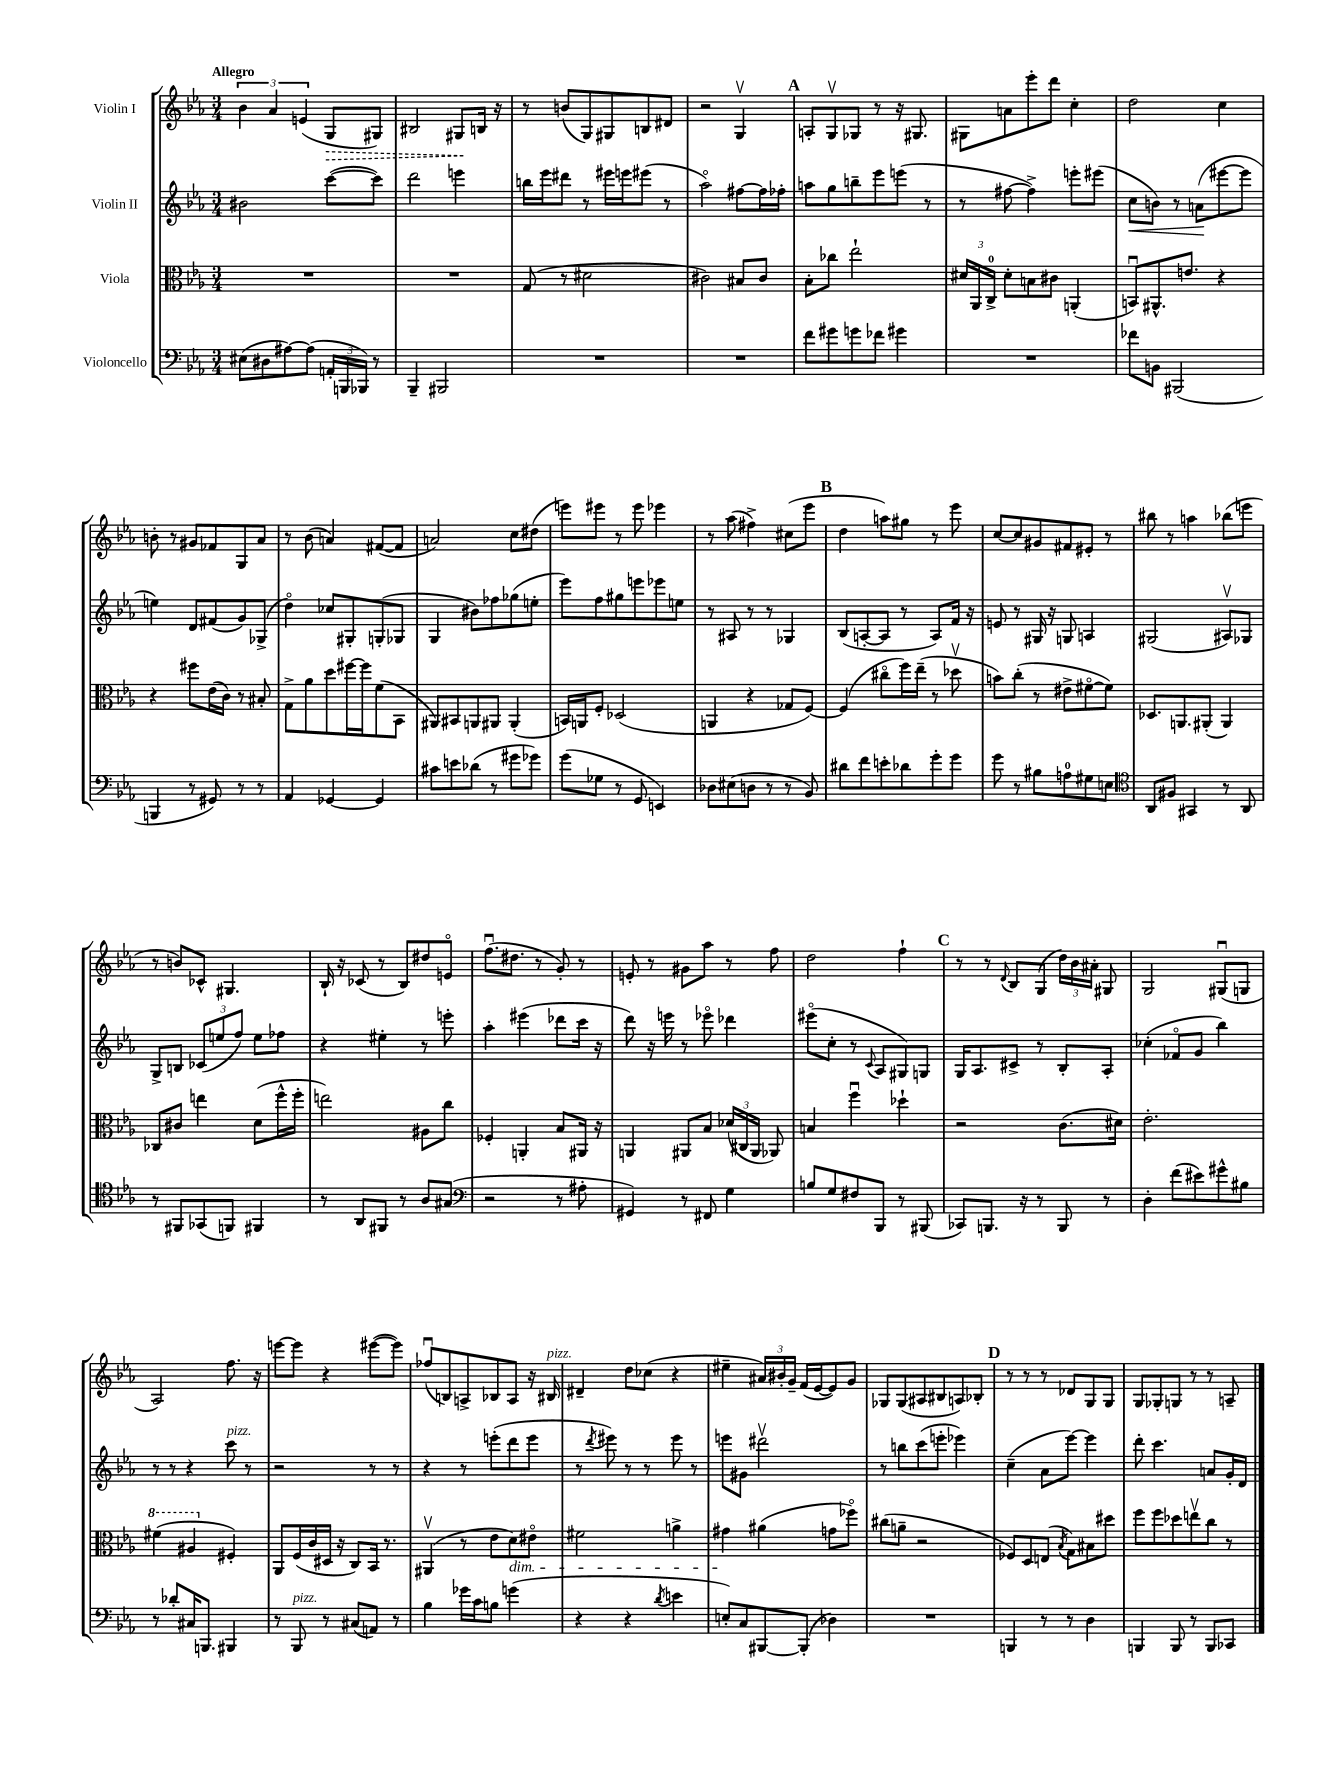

**kern	**kern	**kern	**dynam	**kern	**dynam
*part4	*part3	*part2	*part2	*part1	*part1
*staff4	*staff3	*staff2	*staff2	*staff1	*staff1
*I"Violoncello	*I"Viola	*I"Violin II	*	*I"Violin I	*
*clefF4	*clefC3	*clefG2	*	*clefG2	*
*k[b-e-a-]	*k[b-e-a-]	*k[b-e-a-]	*	*k[b-e-a-]	*
*M3/4	*M3/4	*M3/4	*	*M3/4	*
=1	=1	=1	=1	=1	=1
!	!	!	!	!LO:TX:a:B:t=Allegro	!
(8E#X\L	2.r	2b#X\	.	6b-\	.
8D#X\	.	.	.	.	.
.	.	.	.	6a-/	.
[8A#X\)	.	.	.	.	.
.	.	.	.	(6en/	.
(8A#\J]	.	.	.	.	.
!	!	!	!	!	!LO:HP:b
24AAn'/LL	.	([8ccc\L	.	8G/L	>
24BBBn/	.	.	.	.	.
24BBB-X/JJ)	.	.	.	.	.
8r	.	8ccc\J])	.	8G#X/J)	.
=2	=2	=2	=2	=2	=2
4BBB-~/	2.r	2ddd\	.	2B#X/	.
2BBB#X/	.	.	.	.	.
.	.	4eeen\	.	8G#X/L	.
.	.	.	.	16Bn/Jk	]
.	.	.	.	16r	.
=3	=3	=3	=3	=3	=3
2.r	(8G/	16bbn\LL	.	8r	.
.	.	16eee-\J	.	.	.
.	8r	8ddd#X\J	.	(8bn/L	.
.	2d#X\	8r	.	8G/)	.
.	.	16eee#X\LL	.	8G#X/	.
.	.	16eeen\J	.	.	.
.	.	(8eee#X\J	.	8Bn/	.
.	.	8r	.	8d#X/J	.
=4	=4	=4	=4	=4	=4
2.r	2c#X\)	2aa-\)	.	2r	.
.	8B#X/L	[8ff#X\L	.	4Gv/	.
.	8c#/J	16ff#\L]	.	.	.
.	.	16ff-X'\JJ	.	.	.
!!LO:REH:place=s1:t=A
=5	=5	=5	=5	=5	=5
8f\L	8B-'\L	8aan\L	.	8An'/L	.
8g#X\	8cc-X\J	8gg\	.	8Gv/	.
8gn\	2ee-`\	8bbn~\	.	8G-X/J	.
8f-X\J	.	8eee-\	.	8r	.
4g#X\	.	(8eeen\J	.	16r	.
.	.	.	.	8.G#X/	.
.	.	8r	.	.	.
=6	=6	=6	=6	=6	=6
2.r	24d#X/LL	8r	.	8G#X\L	.
.	24AA-/	.	.	.	.
.	24C^/JJ	.	.	.	.
.	8d#'\L	[8ff#X\	.	8an\	.
.	8Bn\	4ff#^\])	.	8eee-'\	.
.	8c#X\J	.	.	8ddd\J	.
.	(4AAn'/	8eeen'\L	.	4cc'\	.
.	.	(8eee#X\J	.	.	.
=7	=7	=7	=7	=7	=7
!	!	!	!LO:HP:b	!	!
8f-X\L	8BBnu/L)	8cc\L	<	2dd\	.
8BBn\J	8.AA#X^^/	8bn\J)	.	.	.
(2BBB#X/	.	8r	.	.	.
.	8.en/J	.	.	.	.
.	.	(8an\L	.	.	.
.	4r	[8eee#X\	[	4cc\	.
.	.	8eee#\J]	.	.	.
!!LO:LB:g=z
=8	=8	=8	=8	=8	=8
4BBBn/	4r	4een\)	.	8bn'\	.
.	.	.	.	8r	.
8r	8ff#X\L	8d/L	.	8g#X/L	.
8GG#X/)	(16e-\L	(8f#X/	.	8f-X/	.
.	16c\JJ)	.	.	.	.
8r	8r	8g/)	.	8G/	.
8r	8B#X'/	(8G-X^/J	.	8a-/J	.
=9	=9	=9	=9	=9	=9
4AA-/	8G^\L	4dd\)	.	8r	.
.	8a-\	.	.	(8b-\	.
[4GG-X/	8dd\	8cc-X/L	.	4an/)	.
.	[16ff#X\L	8G#X'/	.	.	.
.	16ff#\J]	.	.	.	.
4GG-/]	(8f\	(8Gn'/	.	([8f#X/L	.
.	8BB-\J	8G-X/J	.	8f#/J]	.
=10	=10	=10	=10	=10	=10
8c#X\L	8AA#X/L)	4G/	.	2an/)	.
8en\	8BB#X/	.	.	.	.
(8d-X\J	8AAn/	8b#X\L)	.	.	.
8r	8AA#X/J	8ff-X\	.	.	.
8g#X\L	(4AA#'/	(8gg-X\	.	8cc\L	.
8g-X\J)	.	8een'\J	.	(8dd#X\J	.
=11	=11	=11	=11	=11	=11
(8g\L	16BBn/LL)	8eee-\L)	.	8eeen\L)	.
.	16AAn/J	.	.	.	.
8G-X\J	8F'/J	8ff\	.	8eee#X\J	.
8r	(2D-X/	8gg#X\	.	8r	.
8GG/	.	8eeen\	.	8eee#\	.
4EEn/)	.	8eee-X\	.	4eee-X\	.
.	.	8een\J	.	.	.
=12	=12	=12	=12	=12	=12
8D-X\L	4AAn/	8r	.	8r	.
(8E#X\	.	8A#X/	.	(8aa-\	.
8Dn\J	4r	8r	.	4ff#X^\)	.
8r	.	8r	.	.	.
8r	8G-X/L	4G-X/	.	(8cc#X\L	.
8BB-/)	[8F/J)	.	.	8eee-\J	.
!!LO:REH:place=s1:t=B
=13	=13	=13	=13	=13	=13
8d#X\L	(4F/]	(8B-/L	.	4dd\	.
8f\	.	[8An'/	.	.	.
8en'\	8cc#X\L	8A/J]	.	8aan\L)	.
8d-X\	16ff\L)	8r	.	8gg#X\J	.
.	(16ee-~\JJ	.	.	.	.
8g'\	8r	8A/L)	.	8r	.
8g\J	8dd-Xv\	16f/Jk	.	8eee-\	.
.	.	16r	.	.	.
=14	=14	=14	=14	=14	=14
8g\	8bn\L)	8en/	.	[8cc/L	.
8r	(8cc'\J	8r	.	8cc/]	.
8B#X\L	8r	16G#X/	.	8g#X/	.
.	.	16r	.	.	.
8An\	8e#X^\L	8Gn/	.	8f#X/	.
8G#X\	[8f#X\	4An/	.	8e#X'/J	.
8En\J	8f#\J])	.	.	8r	.
=15	=15	=15	=15	=15	=15
*clefC4	*	*	*	*	*
8AA-/L	8.D-X/L	(2G#X/	.	8bb#X\	.
8F#X/J	.	.	.	8r	.
.	8.AAn/	.	.	.	.
4GG#X/	.	.	.	4aan\	.
.	(8AA#X'/J	.	.	.	.
8r	4AA#/)	8A#Xv/L)	.	(8bb-X\L	.
8AA-/	.	8G-X/J	.	8eeen\J	.
!!LO:LB:g=z
=16	=16	=16	=16	=16	=16
8r	8C-X/L	8G^/L	.	8r	.
8FF#X/L	8c#X/J	8Bn/J	.	8bn/L)	.
(8GG-X/	4een\	(12c-X/L	.	8c-X^^/J	.
.	.	12een/	.	.	.
8FFn/J)	.	.	.	4.G#X/	.
.	.	12ff/J)	.	.	.
4FF#X/	(8d\L	8ee\L	.	.	.
.	16ff^^\L	8ff-X\J	.	.	.
.	16ff'\JJ	.	.	.	.
=17	=17	=17	=17	=17	=17
8r	2een\)	4r	.	16B-`/	.
.	.	.	.	16r	.
8AA-/L	.	.	.	(8c-X/	.
8FF#X/J	.	4ee#X'\	.	8r	.
8r	.	.	.	8B-/L)	.
8A-/L	8A#X\L	8r	.	8dd#X/	.
(8G#X/J	8cc\J	8eeen'\	.	8en/J	.
=18	=18	=18	=18	=18	=18
*clefF4	*	*	*	*	*
2r	4F-X'/	4aa-'\	.	(8.ffu\L	.
.	.	.	.	8.dd#X\J	.
.	4AAn'/	(4eee#X\	.	.	.
.	.	.	.	8r	.
8r	8B-/L	8ddd-X\L	.	8g'/)	.
8A#X'\	16AA#X/Jk	16ccc\Jk	.	8r	.
.	16r	16r	.	.	.
=19	=19	=19	=19	=19	=19
4GG#X/)	4AAn/	8ddd\)	.	8en'/	.
.	.	16r	.	8r	.
.	.	16eeen\	.	.	.
8r	8AA#X/L	8r	.	8g#X\L	.
8FF#X/	8B-/J	8eee-X\	.	8aa-\J	.
4G\	(24d-X/LL	4ddd-X\	.	8r	.
.	24C#X/	.	.	.	.
.	24AA#/JJ	.	.	.	.
.	8AA-X/)	.	.	8ff\	.
=20	=20	=20	=20	=20	=20
8Bn/L	4Bn/	(8eee#X\L	.	2dd\	.
8G/	.	8cc'\J	.	.	.
8F#X/	4ffu\	8r	.	.	.
.	.	8qqc/	.	.	.
8BBB-/J	.	8A-/L	.	.	.
8r	4dd-X`\	8G#X/)	.	4ff`\	.
(8BBB#X/	.	8Gn/J	.	.	.
!!LO:REH:place=s1:t=C
=21	=21	=21	=21	=21	=21
8CC-X/L)	2r	16G/KL	.	8r	.
.	.	8.A-/	.	.	.
8.BBBn/J	.	.	.	8r	.
.	.	.	.	8qqd/	.
.	.	8c#X^/J	.	8B-/L	.
16r	.	.	.	.	.
8r	.	8r	.	(8G/J	.
8BBB/	(8.c\L	8B-'/L	.	24dd\LL)	.
.	.	.	.	24b-\	.
.	.	.	.	24a#X'\JJ	.
8r	.	8A-'/J	.	8G#X/	.
.	16d#X\Jk)	.	.	.	.
=22	=22	=22	=22	=22	=22
4D'\	2.e-'\	(4cc-X'\	.	2G/	.
(8f\L	.	8f-X/L	.	.	.
8e#X\)	.	8g/J	.	.	.
8g#X^^\	.	4bb-\)	.	(8G#Xu/L	.
8B#X\J	.	.	.	8Gn/J	.
!!LO:LB:g=z
=23	=23	=23	=23	=23	=23
*	*8va	*	*	*	*
8r	(4ff#X\	8r	.	2A-/)	.
8d-X'/L	.	8r	.	.	.
16C#X/K	4a#X/	4r	.	.	.
8.BBBn/J	.	.	.	.	.
*	*X8va	*	*	*	*
!	!	!LO:TX:a:i:t=pizz.	!	!	!
4BBB#X/	4F#X'/)	8ccc\	.	8.ff\	.
.	.	8r	.	.	.
.	.	.	.	16r	.
=24	=24	=24	=24	=24	=24
8r	8AA-/L	2r	.	[8eeen\L	.
!LO:TX:a:i:t=pizz.	!	!	!	!	!
8BBB-/	(16F/L	.	.	8eee\J]	.
.	16c/	.	.	.	.
8r	16D#X/JJ	.	.	4r	.
.	16r	.	.	.	.
(8C#X/L	8C/L)	.	.	.	.
8AAn/J)	16BB-/Jk	8r	.	([8eee#X\L	.
.	8.r	.	.	.	.
8r	.	8r	.	8eee#\J])	.
=25	=25	=25	=25	=25	=25
4B-\	(4AA#Xv/	4r	.	(8ff-Xu/L	.
.	.	.	.	8Bn/)	.
16g-X\LL	8r	8r	.	8An^/	.
16c\J	.	.	.	.	.
8Bn\J	8e-\L	(8eeen'\L	.	8B-X/	.
!	!LO:TX:b:i:t=dim.	!	!	!	!
(4gn\	8d\)	8ddd\	.	8A/J	.
.	8e#X\J	8eee\J	.	16r	.
!	!	!	!	!LO:TX:a:i:t=pizz.	!
.	.	.	.	16B#X/	.
=26	=26	=26	=26	=26	=26
4r	2f#X\	8r	.	4d#X~/	.
.	.	8qddd/	.	.	.
.	.	8eee#X\)	.	.	.
4r	.	8r	.	8dd\L	.
.	.	8r	.	(8cc-X\J	.
8qd/	.	.	.	.	.
4en\	4an^\	8eee#\	.	4r	.
.	.	8r	.	.	.
=27	=27	=27	=27	=27	=27
8En'/L)	4g#X\	8eeen\L	.	4ee#X~\	.
8C/	.	8g#X\J	.	.	.
[8BBB#X/	(4a#X\	2ddd#Xv\	.	24a#X/LL)	.
.	.	.	.	24b#X'/	.
.	.	.	.	24g~/JJ	.
(8BBB#'/J]	.	.	.	(16f/LL	.
.	.	.	.	[16e-/J	.
4D-X\)	8gn\L	.	.	8e-/])	.
.	8ff-X\J)	.	.	8g/J	.
=28	=28	=28	=28	=28	=28
2.r	(8cc#X\L	8r	.	8G-X/L	.
.	8an~\J	8bbn\L	.	(8G-/	.
.	2r	(8ccc\	.	8A#X/	.
.	.	8eeen'\J	.	8B#X/	.
.	.	4eee-X\)	.	8An/)	.
.	.	.	.	8B-X'/J	.
!!LO:REH:place=s1:t=D
=29	=29	=29	=29	=29	=29
4BBBn/	8F-X/L)	(4cc~\	.	8r	.
.	8D/	.	.	8r	.
8r	(8En/J	8a-\L	.	8r	.
.	8qB-/	.	.	.	.
8r	8G\L)	[8eee-\J)	.	8d-X/L	.
4D\	8B#X\	4eee-\]	.	8G/	.
.	8dd#X\J	.	.	8G/J	.
=30	=30	=30	=30	=30	=30
4BBBn/	8ff\L	8ddd'\	.	8G/L	.
.	8ff\	4.ccc\	.	8G-X'/	.
8BBB/	8dd-X\	.	.	8Gn/J	.
8r	8eenv\	.	.	8r	.
8BBB/L	8cc\J	8an/L	.	8r	.
8CC-X/J	8r	16g'/L	.	8An~/	.
.	.	16d/JJ	.	.	.
==	==	==	==	==	==
*-	*-	*-	*-	*-	*-
